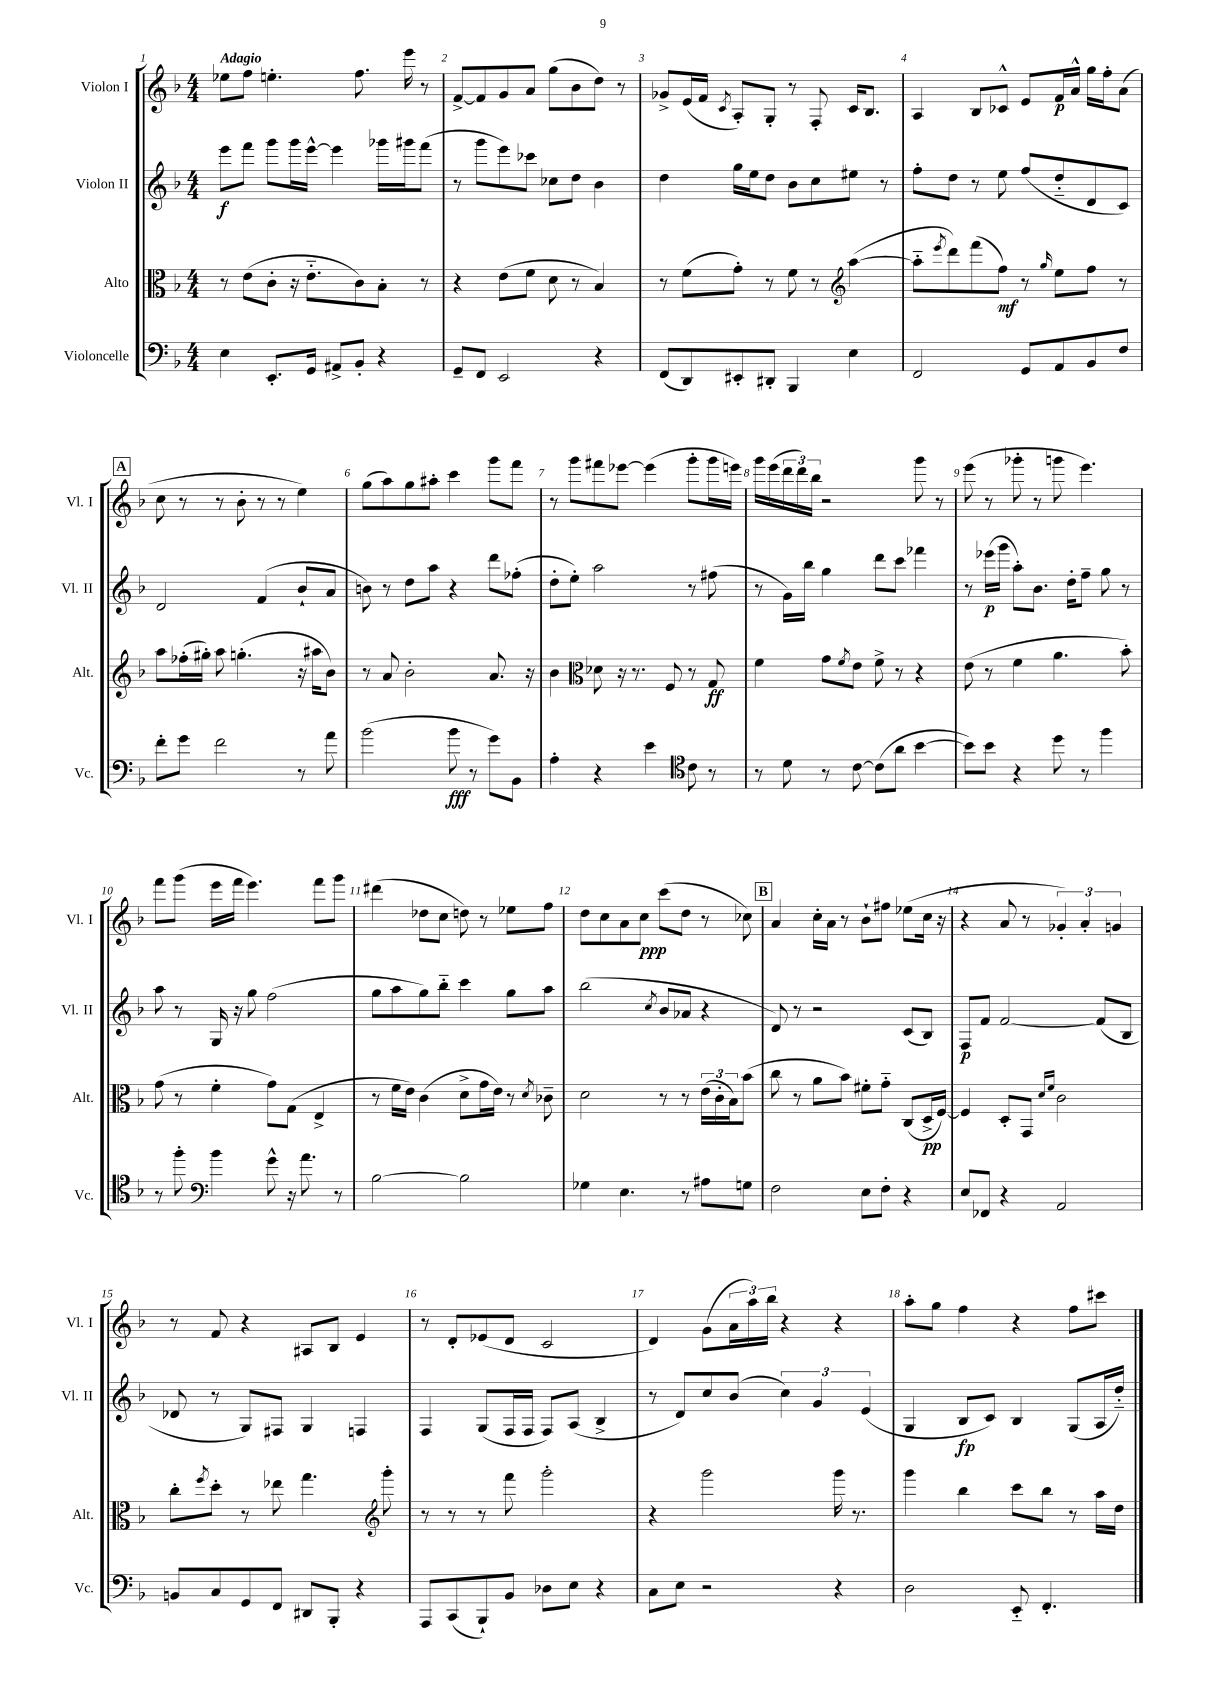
<<
\new StaffGroup <<
\new Staff = "s0" \with { instrumentName = "Violon I" shortInstrumentName = "Vl. I" } {
    \clef treble \key f \major \numericTimeSignature \time 4/4 \tempo "Adagio"
    ees''8 f''8 e''4.-. f''8. e'''16 r8 |
    f'8~-> f'8 g'8 a'8 g''8( bes'8 d''8) r8 |
    ges'8-> e'16( f'16 \acciaccatura { c'8 } a8-.) g8-. r8 f8-. c'16 bes8. |
    a4 bes8 ces'8-^ e'8 f'16\p a'16-^ g''16 f''16-. a'8( |
    \mark \markup { \box "A" } c''8 r8 r8 bes'8-. r8 r8 e''4) |
    g''8( a''8) g''8 ais''8-. c'''4 g'''8 f'''8 |
    r8 g'''8 fis'''8 ees'''8~ ees'''4( g'''8-. g'''16 e'''16) |
    g'''16 e'''16( \tuplet 3/2 { d'''16 d'''16) bes''16 } r2 g'''8 r8 |
    e'''8( r8 ges'''8-. r8 g'''8 e'''4.) |
    f'''8 g'''8( e'''16 f'''16 e'''4.) f'''8 g'''8 |
    dis'''4( des''8 c''8 d''8) r8 ees''8 f''8 |
    d''8 c''8 a'8 c''8\ppp c'''8( d''8 r8 ces''8) |
    \mark \markup { \box "B" } a'4 c''16-. a'16 r8 bes'8-! fis''8 ees''8( c''16 r16 |
    r4 a'8 r8 \tuplet 3/2 { ges'4-.) a'4-. g'4 } |
    r8 f'8 r4 ais8 bes8 e'4 |
    r8 d'8-. ees'8( d'8 c'2 |
    d'4) g'8( \tuplet 3/2 { a'16 a''16) bes''16 } r4 r4 |
    a''8-. g''8 f''4 r4 f''8 cis'''8 \bar "|." |
}
\new Staff = "s1" \with { instrumentName = "Violon II" shortInstrumentName = "Vl. II" } {
    \clef treble \key f \major \numericTimeSignature \time 4/4
    e'''8\f f'''8 g'''8 g'''16 e'''16~-^ e'''4 ges'''16 gis'''16 f'''8( |
    r8 g'''8 e'''8) ces'''8 ces''8 d''8 bes'4 |
    d''4 g''16 e''16 d''8 bes'8 c''8 eis''8 r8 |
    f''8-. d''8 r8 e''8 f''8( d''8-_ d'8 c'8) |
    \mark \markup { \box "A" } d'2 f'4( bes'8-! a'8 |
    b'8) r8 d''8 a''8 r4 d'''8 fes''8-.( |
    d''8-. e''8-.) a''2 r8 fis''8( |
    r8 g'16) bes''16 g''4 d'''8 c'''8 fes'''4 |
    r8 ees'''16\p( g'''16 a''8-.) bes'8. d''16-. f''8-- g''8 r8 |
    a''8 r8 g16 r16 g''8 f''2( |
    g''8 a''8 g''8) bes''8-_ c'''4 g''8 a''8 |
    bes''2( \acciaccatura { c''8 } bes'8 aes'8 r4 |
    \mark \markup { \box "B" } d'8) r8 r2 c'8( bes8) |
    f8\p f'8 f'2~ f'8( bes8 |
    des'8 r8 g8) fis8 g4 f4 |
    f4 g8( f16 f16 f8) a8( bes4-> |
    r8 d'8) c''8 bes'8( \tuplet 3/2 { c''4) g'4 e'4( } |
    g4 bes8\fp c'8) bes4 g8( a16 d''16-_) \bar "|." |
}
\new Staff = "s2" \with { instrumentName = "Alto" shortInstrumentName = "Alt." } {
    \clef alto \key f \major \numericTimeSignature \time 4/4
    r8 e'8( c'8-. r16 e'8.-_ c'8) bes8-. r8 |
    r4 e'8( f'8 d'8 r8 bes4) |
    r8 f'8( g'8-.) r8 f'8 r8 \clef treble a''4~( |
    a''8-_ \acciaccatura { e'''8 } d'''8) f'''8( f''8\mf) r8 \grace { g''16 } e''8 f''8 r8 |
    \mark \markup { \box "A" } a''8 fes''16-.( gis''16-.) a''8 g''4.-.( r16 ais''16 bes'8) |
    r8 a'8 bes'2-. a'8. r16 |
    bes'4 \clef alto des'8 r16 r8. f8 r8 g8\ff |
    f'4 g'8 \acciaccatura { f'8 } e'8 f'8-> r8 r4 |
    e'8( r8 f'4 a'4. bes'8-.) |
    g'8( r8 f'4-. g'8) g8( e4-> |
    r8 f'16 e'16) c'4( d'8-> g'16 e'16) r8 \acciaccatura { d'8 } ces'8-- |
    d'2 r8 r8 \tuplet 3/2 { e'16( c'16-. bes16) } bes'8( |
    \mark \markup { \box "B" } c''8 r8 a'8 bes'8) fis'8-. g'8-_ c8( d16->\pp f16~) |
    f4 d8-. g,8 \grace { d'16 f'16 } c'2 |
    c''8-. \acciaccatura { f''8 } d''8-. r8 ees''8 g''4. \clef treble g'''8-. |
    r8 r8 r8 f'''8 g'''2-. |
    r4 g'''2 g'''16 r8. |
    g'''4 bes''4 c'''8 bes''8 r8 a''16 d''16 \bar "|." |
}
\new Staff = "s3" \with { instrumentName = "Violoncelle" shortInstrumentName = "Vc." } {
    \clef bass \key f \major \numericTimeSignature \time 4/4
    e4 e,8.-. g,16 ais,8-> bes,8-. r4 |
    g,8-- f,8 e,2 r4 |
    f,8( d,8) eis,8-. dis,8-. bes,,4 e4 |
    f,2 g,8 a,8 bes,8 f8 |
    \mark \markup { \box "A" } f'8-. g'8 f'2 r8 a'8 |
    bes'2( bes'8\fff r8 g'8) bes,8 |
    a4-. r4 e'4 \clef tenor c'8 r8 |
    r8 d'8 r8 c'8~ c'8( a'8 bes'4~ |
    bes'8) bes'8 r4 d''8 r8 f''4 |
    r8 f''8-. \clef bass bes'4 g'8-^ r16 a'8. r8 |
    bes2~ bes2 |
    ges4 e4. r8 ais8 g8 |
    \mark \markup { \box "B" } f2 e8 f8-. r4 |
    e8 fes,8 r4 a,2 |
    b,8 c8 g,8 f,8 dis,8 bes,,8-. r4 |
    a,,8 c,8( bes,,8-!) bes,8 des8 e8 r4 |
    c8 e8 r2 r4 |
    d2 e,8-_ f,4.-. \bar "|." |
}
>>
>>
\layout { \context { \Score \override BarNumber.break-visibility = ##(#f #t #t) barNumberVisibility = #all-bar-numbers-visible } }
